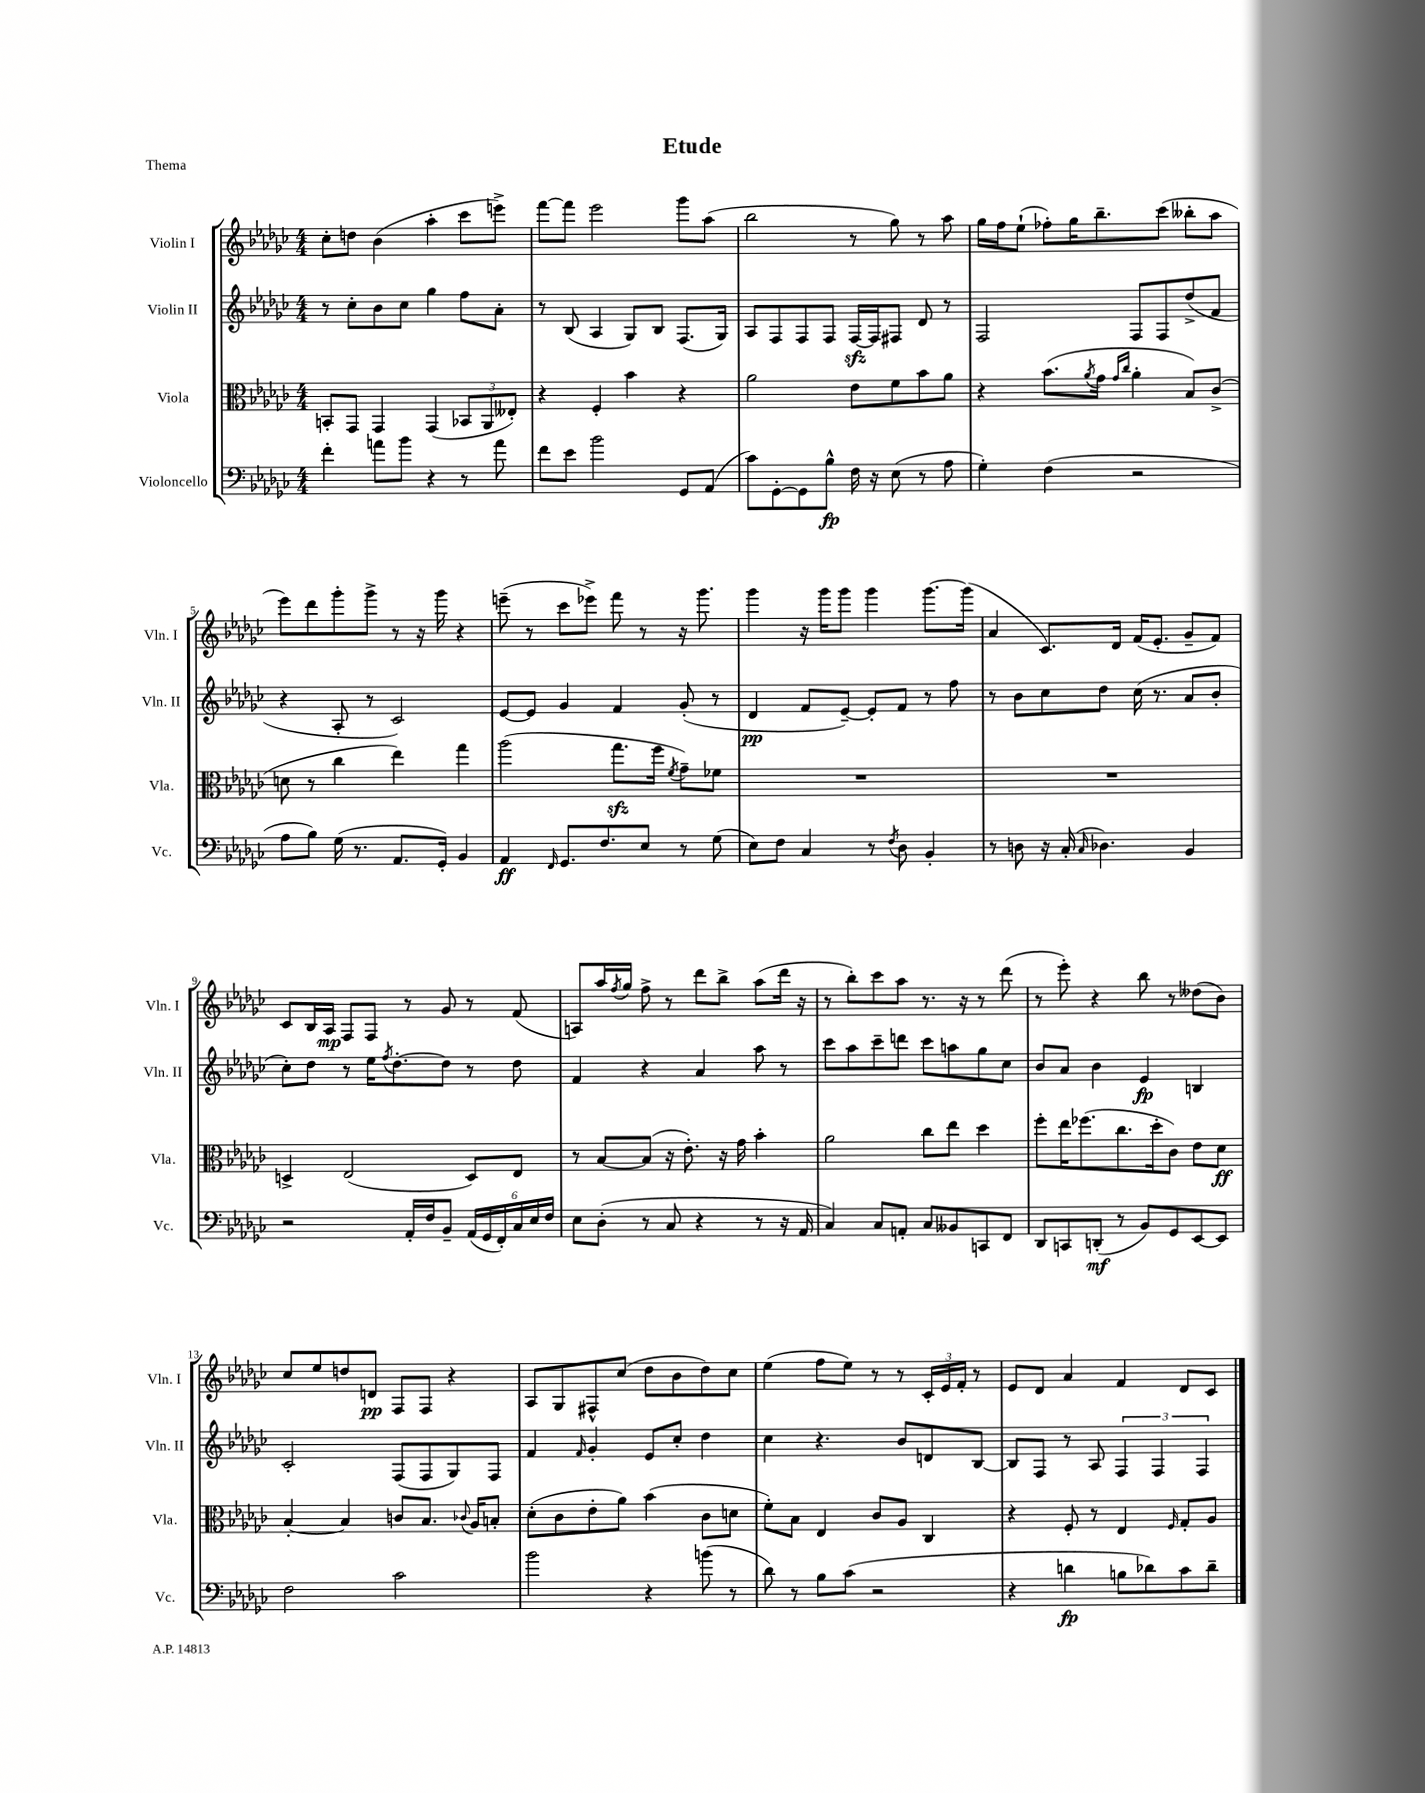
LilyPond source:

\header { title = "Etude" piece = "Thema" }
<<
\new StaffGroup <<
\new Staff = "s0" \with { instrumentName = "Violin I" shortInstrumentName = "Vln. I" } {
    \clef treble \key ges \major \numericTimeSignature \time 4/4
    ces''8-. d''8 bes'4( aes''4-. ces'''8 e'''8->) |
    f'''8~ f'''8 ees'''2 ges'''8 aes''8( |
    bes''2 r8 ges''8) r8 aes''8 |
    ges''16 f''16 ees''8-!( fes''8-.) ges''16 bes''8.-- ces'''8( beses''8-. aes''8 |
    ees'''8) des'''8 ges'''8-. ges'''8-> r8 r16 ges'''16 r4 |
    e'''8--( r8 ces'''8 ees'''8->) f'''8 r8 r16 ges'''8. |
    ges'''4 r16 ges'''16 ges'''8 ges'''4 ges'''8.~ ges'''16( |
    aes'4 ces'8.) des'16 f'16( ees'8.-. ges'8-- f'8) |
    ces'8 bes16 aes16\mp f8 f8 r8 ges'8 r8 f'8( |
    a8) aes''16 \acciaccatura { f''8 } ges''16 f''8-> r8 des'''8 bes''8-> aes''8( des'''16 r16 |
    r8 bes''8-.) ces'''8 aes''8 r8. r16 r8 des'''8( |
    r8 ees'''8-.) r4 bes''8 r8 deses''8( bes'8) |
    ces''8 ees''8 d''8 d'8\pp f8 f8 r4 |
    aes8 ges8 fis8-^ ces''8( des''8 bes'8 des''8) ces''8 |
    ees''4( f''8 ees''8) r8 r8 \tuplet 3/2 { ces'16-. ees'16 f'16-. } r8 |
    ees'8 des'8 aes'4 f'4 des'8 ces'8 \bar "|." |
}
\new Staff = "s1" \with { instrumentName = "Violin II" shortInstrumentName = "Vln. II" } {
    \clef treble \key ges \major \numericTimeSignature \time 4/4
    r8 ces''8-. bes'8 ces''8 ges''4 f''8 aes'8-. |
    r8 bes8( aes4 ges8) bes8 f8.( ges16) |
    aes8 f8 f8 f8 f16~\sfz f16 fis8 des'8 r8 |
    f2 f8 f8 des''8->( f'8 |
    r4 aes8-. r8 ces'2) |
    ees'8~ ees'8 ges'4 f'4 ges'8-.( r8 |
    des'4\pp f'8 ees'8~--) ees'8-. f'8 r8 f''8 |
    r8 bes'8 ces''8 des''8 ces''16( r8. aes'8 bes'8-. |
    ces''8-.) des''8 r8 ees''16 \acciaccatura { f''8 } des''8.~-. des''8 r8 des''8 |
    f'4 r4 aes'4 aes''8 r8 |
    ces'''8 aes''8 ces'''8-- d'''8 ces'''8 a''8 ges''8 ces''8 |
    bes'8 aes'8 bes'4 ees'4\fp b4 |
    ces'2-. f8( f8 ges8) f8 |
    f'4 \grace { f'16 } ges'4-. ees'8 ces''8-. des''4 |
    ces''4 r4. bes'8 d'8 bes8~ |
    bes8 f8 r8 aes8 \tuplet 3/2 { f4 f4 f4 } \bar "|." |
}
\new Staff = "s2" \with { instrumentName = "Viola" shortInstrumentName = "Vla." } {
    \clef alto \key ges \major \numericTimeSignature \time 4/4
    b,8-. ges,8 ges,4 ges,4( \tuplet 3/2 { bes,8 aes,8 eeses8-.) } |
    r4 f4-. bes'4 r4 |
    aes'2 ees'8 f'8 bes'8 aes'8 |
    r4 bes'8.( \acciaccatura { aes'8 } ges'16 \grace { ges'16 ces''16 } aes'4-. bes8) ces'8->( |
    d'8 r8 ces''4 ees''4) ges''4 |
    aes''2( ges''8.\sfz f''16 \acciaccatura { f'8 } ges'8--) fes'8 |
    R1 |
    R1 |
    d4-> ees2( d8) ees8 |
    r8 bes8~ bes8( r16 ees'8.-.) r16 ges'16 bes'4-. |
    aes'2 ces''8 ees''8 des''4 |
    f''8-. ees''16 fes''8.( ces''8. des''16-. ces'8) ees'8 des'8\ff |
    bes4~-. bes4 c'8 bes8. \appoggiatura { ces'8 } aes16 b8-. |
    des'8-.( ces'8 ees'8-. aes'8) bes'4( ces'8 d'8 |
    f'8-.) bes8 ees4 ces'8 aes8 ces4 |
    r4 f8-. r8 ees4 \grace { f16 } ges8-. aes8 \bar "|." |
}
\new Staff = "s3" \with { instrumentName = "Violoncello" shortInstrumentName = "Vc." } {
    \clef bass \key ges \major \numericTimeSignature \time 4/4
    f'4-. a'8 bes'8 r4 r8 a'8 |
    f'8 ees'8 bes'2 ges,8 aes,8( |
    ces'8) ges,8~-. ges,8 bes8-^\fp f16 r16 ees8( r8 aes8 |
    ges4-.) f4( r2 |
    aes8 bes8) ges16( r8. aes,8. ges,16-.) bes,4 |
    aes,4\ff \grace { f,16 } ges,8. f8. ees8 r8 ges8( |
    ees8) f8 ces4 r8 \acciaccatura { f8 } des8 bes,4-. |
    r8 d8 r16 ces16-.( \grace { ces16 } des4.) bes,4 |
    r2 aes,16-. f16 bes,8-- \tuplet 6/4 { aes,16( ges,16 f,16-.) ces16 ees16 f16 } |
    ees8 des8-.( r8 ces8 r4 r8 r16 aes,16 |
    ces4) ces8 a,8-. ces8 beses,8 c,8 f,8 |
    des,8 c,8 d,8-.\mf( r8 bes,8) ges,8 ees,8~ ees,8 |
    f2 ces'2 |
    bes'2 r4 b'8( r8 |
    des'8) r8 bes8 ces'8( r2 |
    r4 d'4\fp b8 des'8) ces'8 des'8-- \bar "|." |
}
>>
>>
